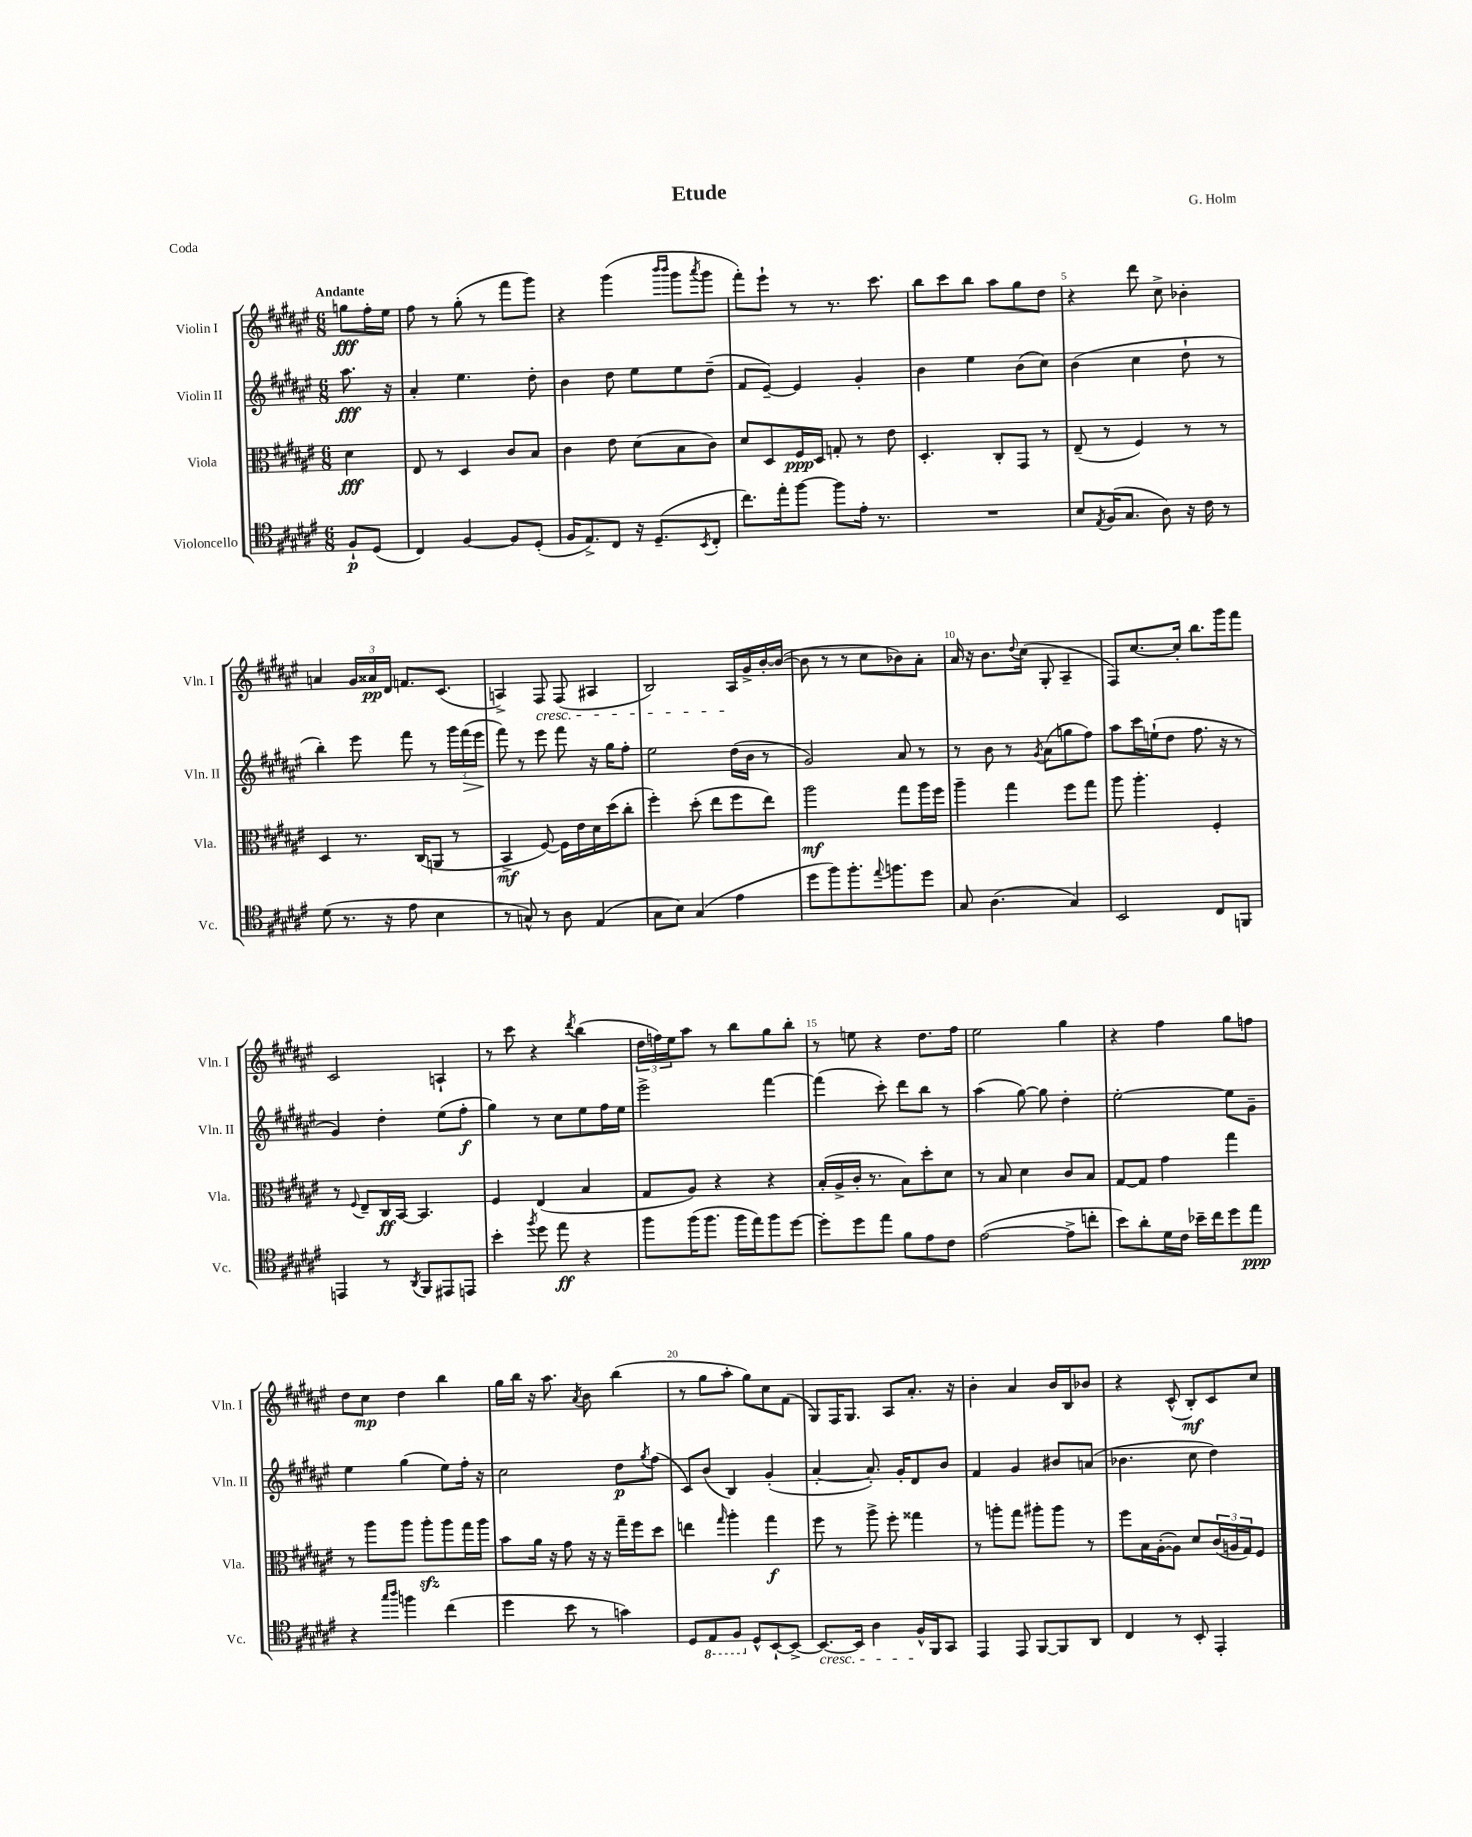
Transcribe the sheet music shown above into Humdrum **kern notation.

**kern	**kern	**kern	**kern
*staff4	*staff3	*staff2	*staff1
*clefC4	*clefC3	*clefG2	*clefG2
*k[f#c#g#d#a#e#]	*k[f#c#g#d#a#e#]	*k[f#c#g#d#a#e#]	*k[f#c#g#d#a#e#]
*M6/8	*M6/8	*M6/8	*M6/8
8F#`	4d#	8.aa#	8gg
(8D#	.	.	16ff#'
.	.	16r	16ee#
=	=	=	=
4C#)	8E#	4a#'	8ff#
.	8r	.	8r
[4F#	4D#	4.ee#	(8gg#'
.	.	.	8r
8F#]	8c#	.	8fff#
(8D#'	8B	8dd#'	8ggg#)
=	=	=	=
16F#	4c#	4b	4r
8.E#^)	.	.	.
8C#	8e#	8dd#	(4ggg#
16r	(8d#	8ee#	.
(8.D#~	.	.	.
.	.	.	16qqbbb
.	.	.	16qqbbb
.	8B	8ee#	8ggg#
8qBB	.	.	8qaaa#
8C#'	8c#)	(8dd#~	8ggg#
=	=	=	=
8.cc#)	8d#	8f#	8fff#')
.	8D#	[8e#~)	8eee#`
16ee#'	.	.	.
[8ff#	16F#	4e#]	8r
.	16D#	.	.
8ff#]	8G'	.	8.r
16e#'	8r	4g#'	.
8.r	.	.	8.ccc#
.	8e#	.	.
=	=	=	=
2.r	4.D#'	4b	8bb
.	.	.	8ccc#
.	.	4ee#	8bb
.	8C#'	.	8aa#
.	8GG#	(8b	8gg#
.	8r	8cc#)	8dd#
=	=	=	=
8B	(8E#~	(4b	4r
8qE#	.	.	.
(16F#	8r	.	.
8.G#	.	.	.
.	4F#)	4cc#	8ddd#
8A#)	.	.	8cc#^
16r	8r	8dd#`	4b-'
16c#	.	.	.
8r	8r	8r	.
=	=	=	=
(8d#	4D#	4bb')	4a
8.r	.	.	.
.	8.r	8eee#	24g#
.	.	.	24a##
16r	.	.	.
.	.	.	24d#
8e#	.	8fff#	8.f
.	(16C#	.	.
4B	8AA	8r	.
.	.	.	(8.c#
.	8r	24ggg#	.
.	.	(24fff#	.
.	.	24eee#	.
=	=	=	=
8r	4BB^	8fff#)	4A^)
8G^^)	.	8r	.
8r	[8F#)	8eee#	8F#
8A#	16F#]	8fff#	(8F#
.	16e#	.	.
(4E#	16d#	16r	4A#
.	(16dd#	16gg#	.
.	8cc#'	8ff#'	.
=	=	=	=
8G#	4ff#')	2ee#	2B)
8B)	.	.	.
(4G#	(8dd#'	.	.
.	8ee#	.	.
4e#	8ff#	(16dd#	16A#
.	.	16b	16g#^
.	8ee#)	8r	[16b'
.	.	.	(16b_
=	=	=	=
8dd#	2aa#	2g#)	8b]
8ff#)	.	.	8r
8.ff#'	.	.	8r
.	.	.	8cc#
8qqee#	.	.	.
8.ff	.	.	.
.	8gg#	8a#	8b-)
8dd#	16aa#	8r	8a#'
.	16ff#	.	.
=	=	=	=
8G#	4aa#~	8r	16a#
.	.	.	16r
(4.A#	.	8b	8.b
.	4gg#	8r	.
.	.	.	8qqdd#
.	.	.	(16cc#
.	.	8qg#	.
.	.	(8a#	8G#'
4G#)	8ff#	8gg	4A#~
.	8gg#	8ff#)	.
=	=	=	=
2BB	8aa#	8aa#	8F#)
.	4.aa#'	16ccc#	[8.cc#
.	.	(16ee`	.
.	.	8dd#	.
.	.	.	16cc#']
.	.	8.ff#	8.bb
8C#	4F#'	.	.
.	.	16r	16ggg#
8FF	.	8r	8fff#
=	=	=	=
4EE	8r	4g#)	2c#
.	8qqF#	.	.
.	8E#~	.	.
8r	16C#	4dd#'	.
.	[16BB	.	.
8qAA#	.	.	.
8FF#	4.BB]	.	.
8EE#	.	(8ee#	4A`
8EE	.	8ff#'	.
=	=	=	=
4b'	4F#	4gg#)	8r
.	.	.	8ccc#
8qff#	.	.	.
8dd#	(4E#	8r	4r
8ee#	.	8cc#	.
.	.	.	8qddd#
4r	4B	8ee#	(4bb
.	.	16ff#	.
.	.	16ee#	.
=	=	=	=
8ff#	8G#	2eee#^	24dd#
.	.	.	24ff)
.	.	.	24ee#
(16ff#	8A#)	.	8aa#
8.ff#	.	.	.
.	4r	.	8r
16ff#	.	.	8bb
16ee#)	.	.	.
8ff#	4r	[4fff#	8gg#
[8dd#	.	.	8bb'
=	=	=	=
8dd#']	(16B'	(4fff#]	8r
.	16A#^	.	.
8dd#	16c#'	.	8ee
.	8.r	.	.
8ee#	.	8ccc#')	4r
8f#	8B)	8ddd#	.
8e#	8dd#'	8bb	8.dd#
8c#	8d#	8r	.
.	.	.	16ff#
=	=	=	=
([2e#	8r	(4aa#	2ee#
.	8B	.	.
.	4d#	[8gg#)	.
.	.	8gg#]	.
8e#^]	8c#	4dd#'	4gg#
8cc'	8B	.	.
=	=	=	=
8b)	[8G#	[2ee#'	4r
8a#'	8G#]	.	.
16d#	4g#	.	4ff#
16c#	.	.	.
16b-~	.	.	.
16cc#	.	.	.
8dd#	4gg#	8ee#]	8gg#
8ee#	.	8g#~	8ff
=	=	=	=
4r	8r	4ee#	8dd#
.	8aa#	.	8cc#
16qqgg#	.	.	.
16qqaa#	.	.	.
4ff	8aa#	(4gg#	4dd#
.	8aa#'	.	.
(4cc#	8aa#	8ee#)	4bb
.	16gg#	16ff#'	.
.	16aa#	16r	.
=	=	=	=
4dd#	8b	2cc#	16gg#
.	.	.	16bb
.	16a#	.	16r
.	16r	.	8.aa#
8b	8g#	.	.
.	.	.	8qa#
8r	16r	.	8b
.	16r	.	.
4g)	16gg#~	8dd#	(4bb
.	16ff#	.	.
.	.	8qgg#	.
.	8dd#	(8ff#	.
=	=	=	=
8D#	4ee	8c#)	8r
8EE#	.	(8b	8gg#
.	16qqgg#	.	.
8FF#	4aa#'	4B)	8aa#'
8D#^^	.	.	8gg#)
[8BB`	4gg#	(4g#'	8cc#
8BB^_	.	.	(8f#
=	=	=	=
8.BB_	8ff#	[4a#'	8G#)
.	8r	.	16F#
16BB]	.	.	8.G#
4A#	8aa#^	8.a#'])	.
.	8ff#'	.	8A#
.	.	16g#'	.
16F#^^	4gg##	8d#	8.a#'
16FF#	.	.	.
8GG#	.	8b	.
.	.	.	16r
=	=	=	=
4EE#	8r	4f#	4b'
.	8aa'	.	.
8EE#	8gg#	4g#	4a#
[8FF#	8aa#'	.	.
8FF#]	8aa#	8b#	16b
.	.	.	16B
8AA#	8r	(8a	8b-
=	=	=	=
4C#	8ff#	4.b-	4r
.	16B	.	.
.	([16A#'	.	.
8r	8A#])	.	(8c#^^
8BB'	8d#	8cc#	8B')
4EE#'	(24c#	4dd#)	8c#
.	24A	.	.
.	24G#)	.	.
.	8F#	.	8cc#
==	==	==	==
*-	*-	*-	*-
